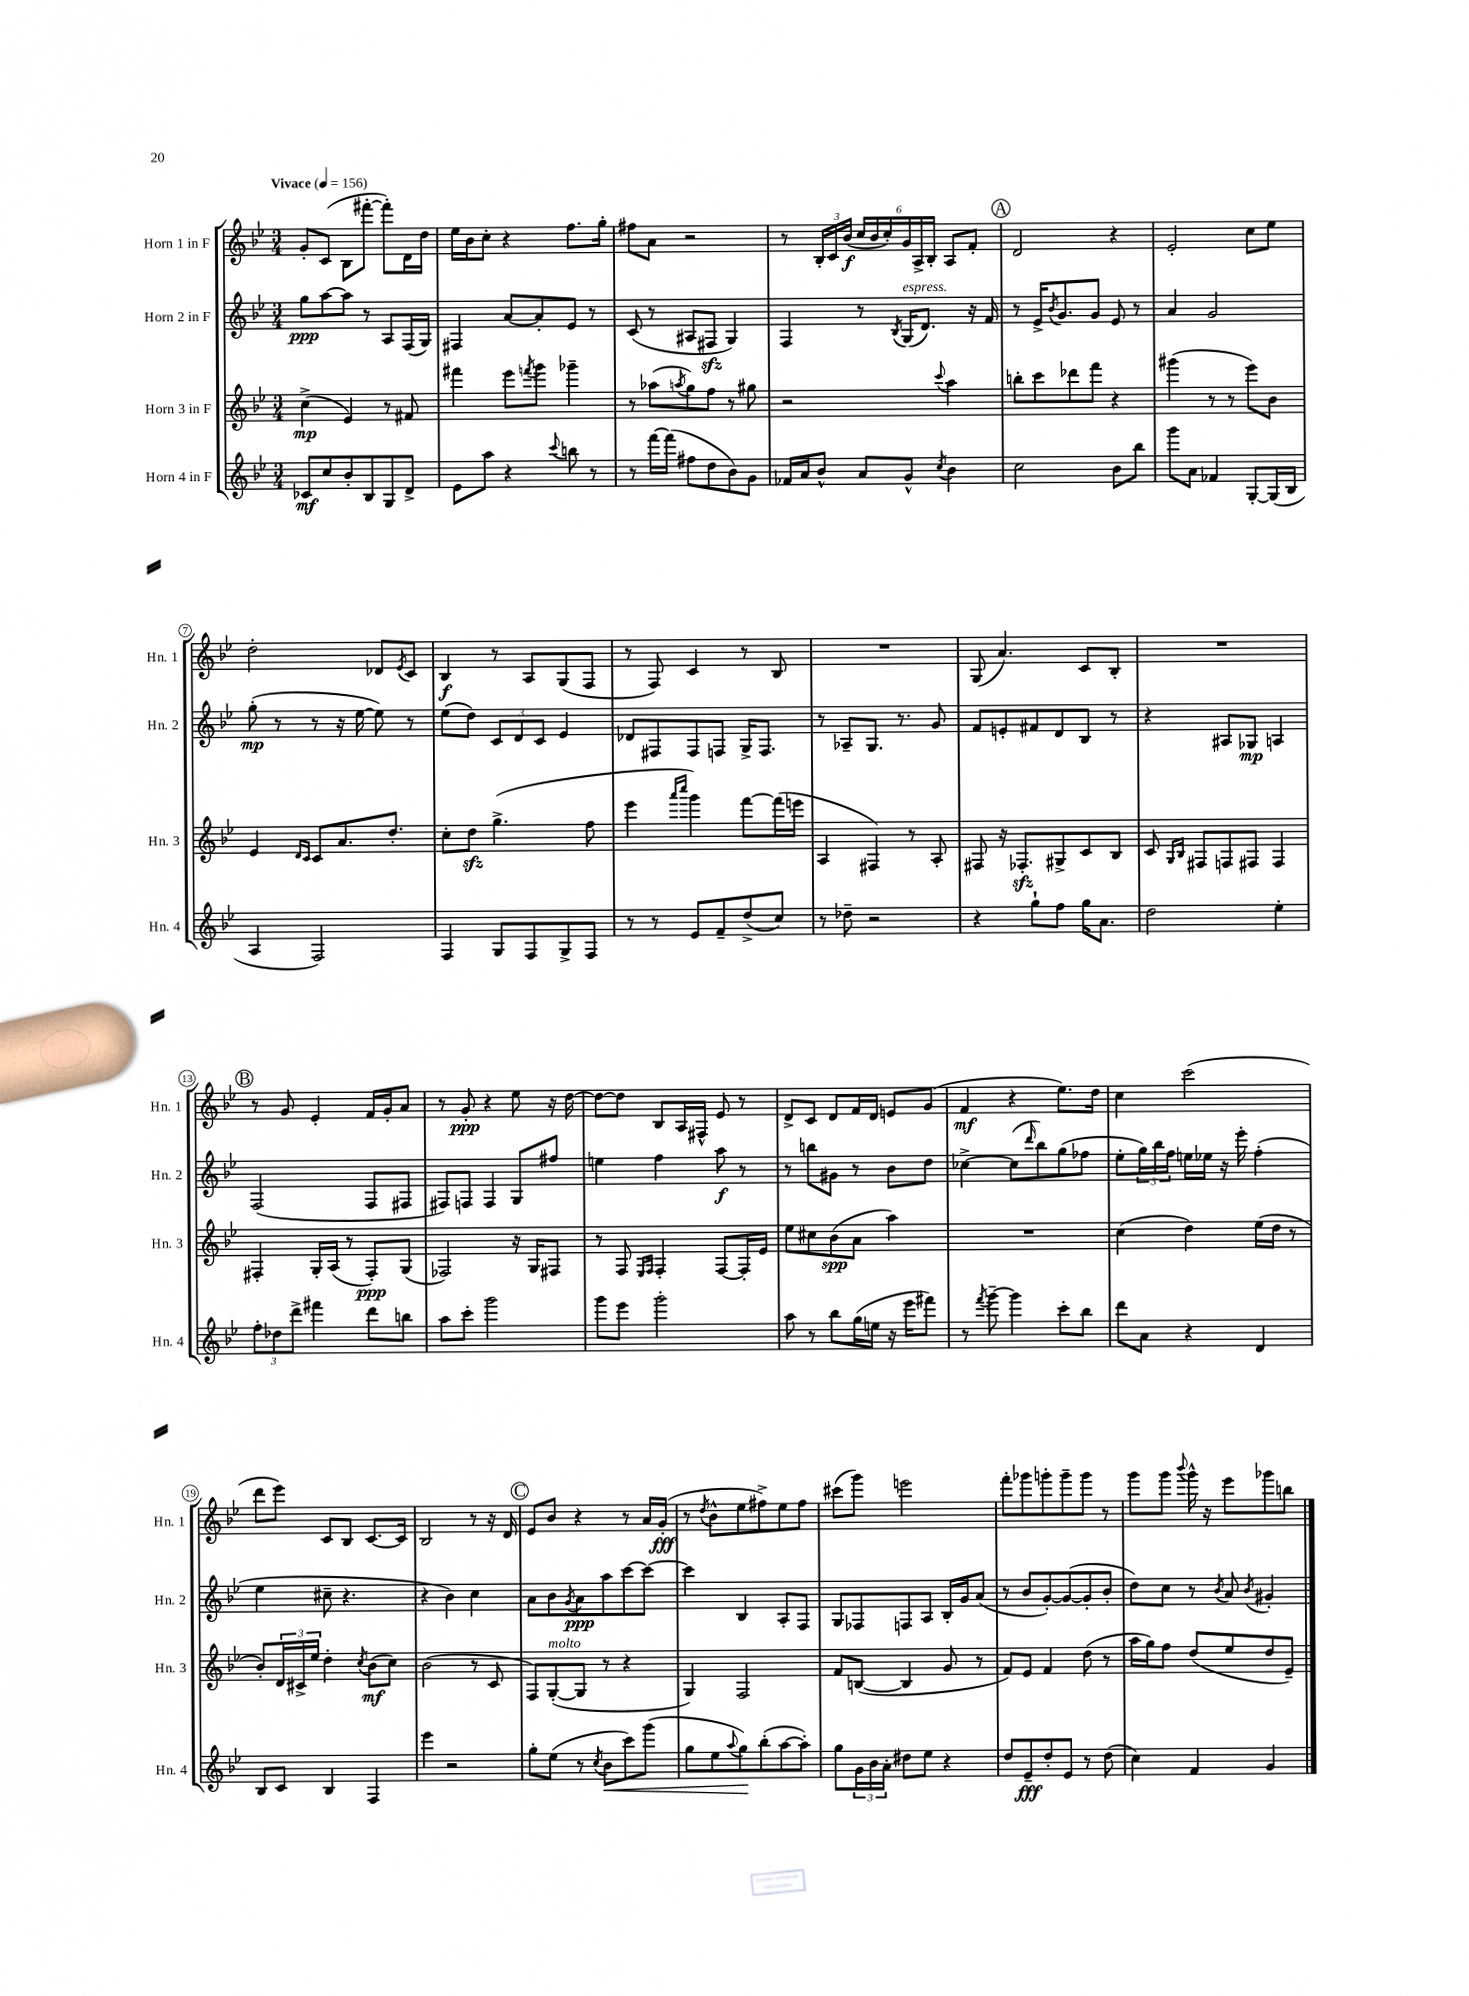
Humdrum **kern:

**kern	**dynam	**kern	**dynam	**kern	**dynam	**kern	**dynam
*part4	*part4	*part3	*part3	*part2	*part2	*part1	*part1
*staff4	*staff4	*staff3	*staff3	*staff2	*staff2	*staff1	*staff1
*I"Horn 4 in F	*	*I"Horn 3 in F	*	*I"Horn 2 in F	*	*I"Horn 1 in F	*
*I'Hn. 4	*	*I'Hn. 3	*	*I'Hn. 2	*	*I'Hn. 1	*
*clefG2	*	*clefG2	*	*clefG2	*	*clefG2	*
*k[b-e-]	*	*k[b-e-]	*	*k[b-e-]	*	*k[b-e-]	*
*M3/4	*	*M3/4	*	*M3/4	*	*M3/4	*
*MM156	*	*MM156	*	*MM156	*	*MM156	*
=1	=1	=1	=1	=1	=1	=1	=1
!	!	!	!	!	!	!LO:TX:a:B:t=Vivace	!
8c-X/L	mf	(4cc^\	mp	8gg\L	ppp	8g'/L	.
8cc/	.	.	.	[8aa\	.	(8c/J	.
8b-'/	.	4e-/)	.	8aa\J]	.	8B-\L	.
8B-/	.	.	.	8r	.	[8fff#X'\J	.
8G/	.	8r	.	8A/L	.	8fff#'\L])	.
8d^/J	.	8f#X/	.	(16F/L	.	16d\L	.
.	.	.	.	16G/JJ)	.	16dd\JJ	.
=2	=2	=2	=2	=2	=2	=2	=2
8e-\L	.	4fff#X\	.	4F#X/	.	16ee-\LL	.
.	.	.	.	.	.	16b-\J	.
8aa\J	.	.	.	.	.	8cc'\J	.
4r	.	8eee-\L	.	[8a/L	.	4r	.
.	.	8qfffn/	.	.	.	.	.
.	.	8ggg\J	.	8a'/]	.	.	.
8qqccc/	.	.	.	.	.	.	.
8bbn\	.	4ggg-X~\	.	8e-/J	.	8.ff\L	.
8r	.	.	.	8r	.	.	.
.	.	.	.	.	.	16gg'\Jk	.
=3	=3	=3	=3	=3	=3	=3	=3
8r	.	8r	.	(8c/	.	8ff#X\L	.
[16fff\LL	.	(8aa-X\L	.	8r	.	8a\J	.
(16fff\JJ]	.	.	.	.	.	.	.
.	.	8qaan/	.	.	.	.	.
8ff#X\L	.	8gg\)	.	8A#X/L	.	2r	.
8dd\	.	8ff\J	.	8F#Xzz/J	.	.	.
8b-\)	.	8r	.	4G/)	.	.	.
8g\J	.	8gg#X\	.	.	.	.	.
=4	=4	=4	=4	=4	=4	=4	=4
16f-X/LL	.	2r	.	4F/	.	8r	.
16a/J	.	.	.	.	.	.	.
8b-^^/J	.	.	.	.	.	24B-'/LL	.
.	.	.	.	.	.	24c/	.
.	.	.	.	.	.	(24b-/JJ	f
8a/L	.	.	.	8r	.	24cc/LL	.
.	.	.	.	.	.	24b-/	.
.	.	.	.	.	.	24cc'/)	.
.	.	.	.	8qB-/	.	.	.
!	!	!	!	!LO:TX:a:i:t=espress.	!	!	!
8g^^/J	.	.	.	(16G/KL	.	24g/	.
.	.	.	.	.	.	24A^/	.
.	.	.	.	8.d/J)	.	.	.
.	.	.	.	.	.	24B-'/JJ	.
8qcc/	.	8qqccc/	.	.	.	.	.
4b-\	.	4aa\	.	.	.	8A/L	.
.	.	.	.	16r	.	8f'/J	.
.	.	.	.	16f/	.	.	.
!!LO:REH:place=s1:t=A
=5	=5	=5	=5	=5	=5	=5	=5
2cc\	.	8bbn'\L	.	8r	.	2d/	.
.	.	8ccc\	.	16e-^/KL	.	.	.
.	.	.	.	8qb-/	.	.	.
.	.	.	.	8.g/	.	.	.
.	.	8ddd-X\	.	.	.	.	.
.	.	8fff\J	.	8g/J	.	.	.
8b-\L	.	4r	.	8e-/	.	4r	.
8bb-\J	.	.	.	8r	.	.	.
=6	=6	=6	=6	=6	=6	=6	=6
8ggg\L	.	(4ggg#X\	.	4a/	.	2e-'/	.
8a\J	.	.	.	.	.	.	.
4f-X/	.	8r	.	2g/	.	.	.
.	.	8r	.	.	.	.	.
[8G'/L	.	8eee-\L)	.	.	.	8cc\L	.
(16G/L]	.	8b-\J	.	.	.	8ee-\J	.
16B-/JJ	.	.	.	.	.	.	.
!!LO:LB:g=z
=7	=7	=7	=7	=7	=7	=7	=7
4A/	.	4e-/	.	(8gg'\	mp	2dd'\	.
.	.	.	.	8r	.	.	.
.	.	16qqd/LL	.	.	.	.	.
.	.	16qqc/JJ	.	.	.	.	.
2F/)	.	8c/L	.	8r	.	.	.
.	.	8.a/	.	16r	.	.	.
.	.	.	.	[16ee-\	.	.	.
.	.	.	.	8ee-\])	.	8d-X/L	.
.	.	8.dd'/J	.	.	.	.	.
.	.	.	.	.	.	8qe-/	.
.	.	.	.	8r	.	8c/J	.
=8	=8	=8	=8	=8	=8	=8	=8
4F/	.	8cc'\L	.	(8ee-\L	.	4B-/	f
.	.	8ddzz\J	.	8dd\J)	.	.	.
8G/L	.	(4.gg^\	.	12c/L	.	8r	.
.	.	.	.	12d/	.	.	.
8F/	.	.	.	.	.	8A/L	.
.	.	.	.	12c/J	.	.	.
8G^/	.	.	.	4e-/	.	(8G/	.
8F/J	.	8ff\	.	.	.	8F/J	.
=9	=9	=9	=9	=9	=9	=9	=9
8r	.	4eee-\	.	8d-X/L	.	8r	.
8r	.	.	.	8F#X/	.	8F/)	.
.	.	16qqaaa/LL	.	.	.	.	.
.	.	16qqcccc/JJ	.	.	.	.	.
8e-/L	.	4ggg\)	.	8F#/	.	4c/	.
8f~/	.	.	.	8Fn/J	.	.	.
(8dd^/	.	[8fff\L	.	16G^/KL	.	8r	.
.	.	.	.	8.F/J	.	.	.
8cc/J)	.	(16fff\L]	.	.	.	8B-/	.
.	.	16eeen\JJ	.	.	.	.	.
=10	=10	=10	=10	=10	=10	=10	=10
8r	.	4A/	.	8r	.	2.r	.
8dd-X~\	.	.	.	8A-X~/L	.	.	.
2r	.	4F#X/)	.	8.G/J	.	.	.
.	.	.	.	8.r	.	.	.
.	.	8r	.	.	.	.	.
.	.	8A'/	.	8g/	.	.	.
=11	=11	=11	=11	=11	=11	=11	=11
4r	.	8F#X/	.	8f/L	.	(8G/	.
.	.	16r	.	8en'/	.	4.a/)	.
.	.	8.F-Xzz'/L	.	.	.	.	.
8gg`\L	.	.	.	8f#X/	.	.	.
8ff\J	.	8G#X^/	.	8d/	.	.	.
16gg\KL	.	8c/	.	8B-/J	.	8c/L	.
8.a\J	.	.	.	.	.	.	.
.	.	8B-/J	.	8r	.	8B-'/J	.
=12	=12	=12	=12	=12	=12	=12	=12
2dd\	.	8c/	.	4r	.	2.r	.
.	.	16qqG/LL	.	.	.	.	.
.	.	16qqB-/JJ	.	.	.	.	.
.	.	8F#X/L	.	.	.	.	.
.	.	8Fn/	.	8A#X/L	.	.	.
.	.	8F#X/J	.	8G-X/J	mp	.	.
4ee-'\	.	4F#/	.	4An/	.	.	.
!!LO:LB:g=z
!!LO:REH:place=s1:t=B
=13	=13	=13	=13	=13	=13	=13	=13
12ff'\L	.	4F#X'/	.	(2F/	.	8r	.
12dd-X\	.	.	.	.	.	.	.
.	.	.	.	.	.	8g/	.
12ddd^\J	.	.	.	.	.	.	.
4fff#X\	.	16G'/LL	.	.	.	4e-'/	.
.	.	(16A/JJ	.	.	.	.	.
.	.	8r	.	.	.	.	.
8ddd\L	.	8F#'/L)	ppp	8F/L	.	16f/LL	.
.	.	.	.	.	.	16g'/J	.
8bbn\J	.	(8G/J	.	8F#X/J	.	8a/J	.
=14	=14	=14	=14	=14	=14	=14	=14
8aa\L	.	2F-X/)	.	8F#X/L)	.	8r	.
8ccc'\J	.	.	.	8Fn/J	.	8g'/	ppp
2ggg\	.	.	.	4F/	.	4r	.
.	.	16r	.	8G/L	.	8ee-\	.
.	.	16G/KL	.	.	.	.	.
.	.	8F#X/J	.	8ff#X/J	.	16r	.
.	.	.	.	.	.	[16dd\	.
=15	=15	=15	=15	=15	=15	=15	=15
8ggg\L	.	8r	.	4een\	.	8dd\L_	.
8eee-\J	.	8F/	.	.	.	8dd\J]	.
.	.	16qqE-/LL	.	.	.	.	.
.	.	16qqF/JJ	.	.	.	.	.
2ggg'\	.	4F'/	.	4ff\	.	8B-/L	.
.	.	.	.	.	.	16A/L	.
.	.	.	.	.	.	16F#X^^/JJ	.
.	.	[8F/L	.	8aa\	f	8e-/	.
.	.	16F'/L]	.	8r	.	8r	.
.	.	16e-/JJ	.	.	.	.	.
=16	=16	=16	=16	=16	=16	=16	=16
8aa\	.	8ee-\L	.	8r	.	8d^/L	.
8r	.	8cc#X\	.	8bbn\L	.	8c/J	.
8bb-\L	.	(8b-\	spp	8g#X\J	.	8d/L	.
(16gg\L	.	8a\J	.	8r	.	16f/L	.
16een\JJ	.	.	.	.	.	16d/JJ	.
16r	.	4aa\)	.	8b-\L	.	8en/L	.
16eee-\KL	.	.	.	.	.	.	.
8fff#X\J)	.	.	.	8dd\J	.	(8g/J	.
=17	=17	=17	=17	=17	=17	=17	=17
8r	.	2.r	.	[4cc-X^\	.	4f/	mf
8qfff/	.	.	.	.	.	.	.
[8ggg~\	.	.	.	.	.	.	.
4ggg\]	.	.	.	(8cc-\L]	.	4r	.
.	.	.	.	16qqddd/	.	.	.
.	.	.	.	8bb-\)	.	.	.
8ccc'\L	.	.	.	(8gg\	.	8.ee-\L)	.
8bb-\J	.	.	.	8ff-X\J	.	.	.
.	.	.	.	.	.	16dd\Jk	.
=18	=18	=18	=18	=18	=18	=18	=18
8ddd\L	.	(4cc\	.	8ee-'\L	.	4cc\	.
8a\J	.	.	.	24gg\L)	.	.	.
.	.	.	.	24bb-\	.	.	.
.	.	.	.	24ff\JJ	.	.	.
4r	.	4dd\)	.	16een\LL	.	(2ccc\	.
.	.	.	.	16ee-X\JJ	.	.	.
.	.	.	.	16r	.	.	.
.	.	.	.	16eee-'\	.	.	.
4d/	.	(16ee-\LL	.	(4ff'\	.	.	.
.	.	16dd\JJ	.	.	.	.	.
.	.	8r	.	.	.	.	.
!!LO:LB:g=z
=19	=19	=19	=19	=19	=19	=19	=19
8B-/L	.	8b-'/L)	.	4ee-\	.	8ddd\L	.
8c/J	.	24d/L	.	.	.	8eee-\J)	.
.	.	24c#X^/	.	.	.	.	.
.	.	24ee-/JJ	.	.	.	.	.
4B-/	.	4dd'\	.	8cc#X~\	.	8c/L	.
.	.	.	.	4.r	.	8B-/J	.
.	.	8qcc/	.	.	.	.	.
4F/	.	(8b-\L	mf	.	.	[8.c/L	.
.	.	8cc\J)	.	.	.	.	.
.	.	.	.	.	.	16c/Jk]	.
=20	=20	=20	=20	=20	=20	=20	=20
4eee-\	.	(2b-\	.	4r	.	2B-/	.
2r	.	.	.	4b-\)	.	.	.
.	.	8r	.	4cc\	.	8r	.
.	.	8c/	.	.	.	16r	.
.	.	.	.	.	.	16d/	.
!!LO:REH:place=s1:t=C
=21	=21	=21	=21	=21	=21	=21	=21
8gg'\L	.	8F/L)	.	8a\L	.	8e-/L	.
!	!	!LO:TX:a:i:t=molto	!	!	!	!	!
(8ee-\J	.	([8G'/	.	8b-\	.	8b-/J	.
.	.	.	.	8qg/	.	.	.
8r	.	8G/J]	.	8a\	ppp	4r	.
8qcc/	.	.	.	.	.	.	.
!	!LO:HP:b	!	!	!	!	!	!
8b-\L	<	8r	.	8aa\	.	.	.
8ccc\)	.	4r	.	[8ccc\	.	8r	.
(8ggg\J	.	.	.	8ccc\J_	.	16a/LL	.
.	.	.	.	.	.	(16g'/JJ	fff
=22	=22	=22	=22	=22	=22	=22	=22
8gg\L	.	4G/)	.	4ccc\]	.	8r	.
.	.	.	.	.	.	8qdd/	.
8ee-\	.	.	.	.	.	8b-^^\L	.
8qqaa/	.	.	.	.	.	.	.
8gg\)	.	2F/	.	4B-/	.	8ee-\	.
(8bb-'\	[	.	.	.	.	8ff#X^\)	.
[8aa\	.	.	.	8A'/L	.	8ee-\	.
8aa'\J])	.	.	.	8F/J	.	8ff#\J	.
=23	=23	=23	=23	=23	=23	=23	=23
8gg\L	.	8f/L	.	8G/L	.	(8ccc#X\L	.
24g\L	.	([8Bn/J	.	8F-X/	.	8ggg\J)	.
24b-\	.	.	.	.	.	.	.
24a'\JJ	.	.	.	.	.	.	.
8dd#X\L	.	4B/]	.	8Fn/	.	2eeen\	.
8ee-\J	.	.	.	8A/J	.	.	.
4r	.	8g/	.	16B-'/LL	.	.	.
.	.	.	.	16g/J	.	.	.
.	.	8r	.	(8a/J	.	.	.
=24	=24	=24	=24	=24	=24	=24	=24
8dd/L	.	8f/L)	.	8r	.	8fff'\L	.
8e-~/	fff	8e-/J	.	8b-/L	.	8ggg-X\	.
8dd'/	.	4f/	.	[8g'/)	.	8gggn'\	.
8e-/J	.	.	.	(8g/_	.	8ggg~\	.
8r	.	(8dd\	.	8g'/]	.	8ggg\J	.
(8dd\	.	8r	.	8b-'/J	.	8r	.
=25	=25	=25	=25	=25	=25	=25	=25
4cc\)	.	16aa\LL	.	8dd\L)	.	8ggg\L	.
.	.	16gg\J)	.	.	.	.	.
.	.	8ff\J	.	8cc\J	.	8ggg\J	.
.	.	.	.	.	.	8qqbbb-/	.
4f/	.	(8dd/L	.	8r	.	16ggg^^\	.
.	.	.	.	.	.	16r	.
.	.	.	.	8qb-/	.	.	.
.	.	8ee-/	.	8a/	.	8eee-\L	.
.	.	.	.	8qb-/	.	.	.
4g/	.	8dd/	.	4g#X'/	.	8ggg-X\	.
.	.	8e-~/J)	.	.	.	8bbn\J	.
==	==	==	==	==	==	==	==
*-	*-	*-	*-	*-	*-	*-	*-
